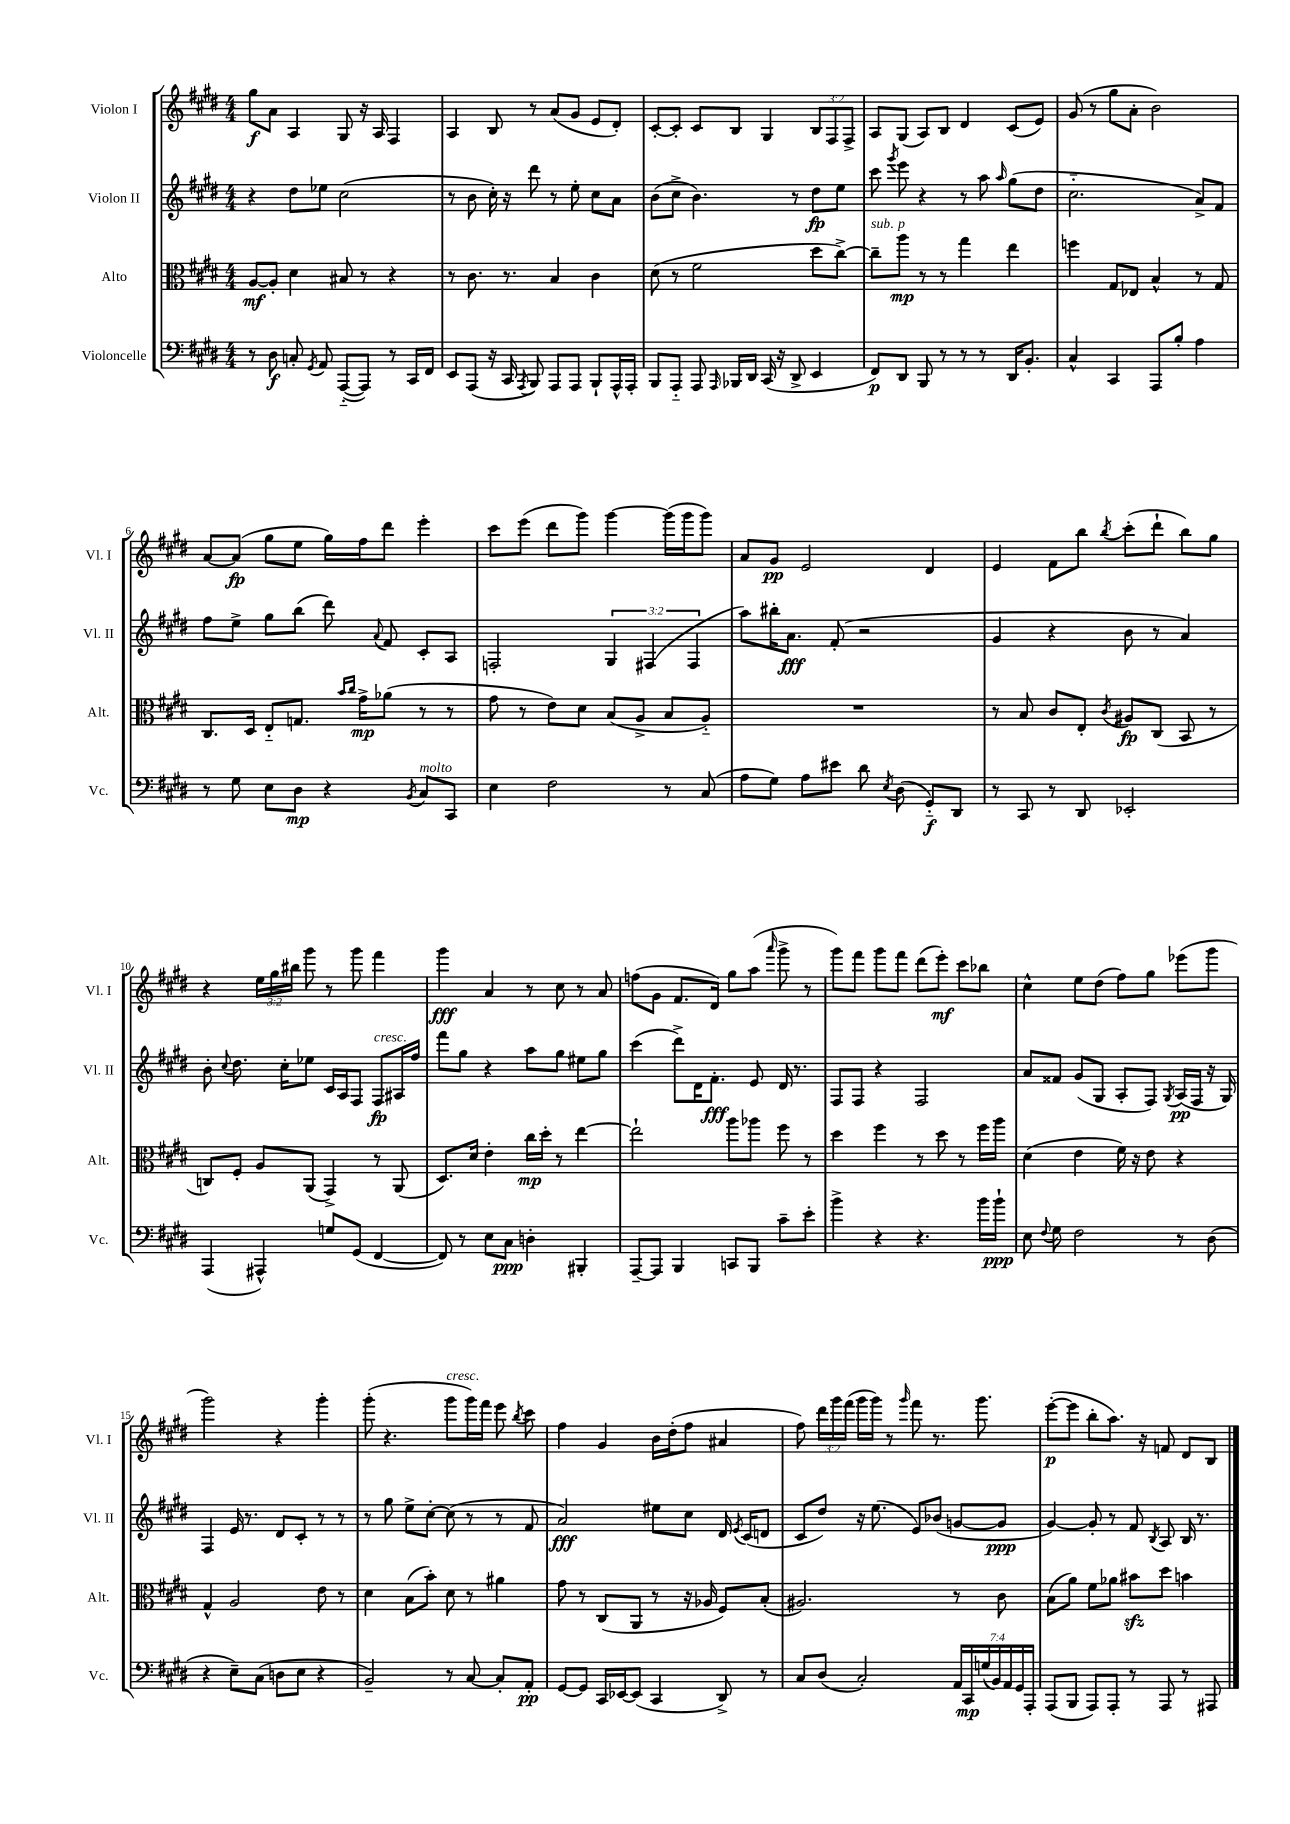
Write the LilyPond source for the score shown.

<<
\new StaffGroup <<
\new Staff = "s0" \with { instrumentName = "Violon I" shortInstrumentName = "Vl. I" } {
    \clef treble \key e \major \numericTimeSignature \time 4/4 \override Staff.TupletNumber.text = #tuplet-number::calc-fraction-text
    \autoBeamOff gis''8[\f a'8] a4 gis8 r16 a16 fis4 |
    a4 b8 r8 a'8[( gis'8] e'8[ dis'8]-.) |
    cis'8[~-. cis'8]-. cis'8[ b8] gis4 \tuplet 3/2 { b8[ fis8 fis8]-> } |
    a8[ gis8]( a8[) b8] dis'4 cis'8[( e'8]) |
    gis'8( r8 gis''8[ a'8]-. b'2) |
    a'8[~ a'8]\fp( gis''8[ e''8] gis''16[) fis''16 dis'''8] e'''4-. |
    cis'''8[ e'''8]( dis'''8[ gis'''8]) gis'''4~ gis'''16[( gis'''16 gis'''8]) |
    a'8[ gis'8]\pp e'2 dis'4 |
    e'4 fis'8[ b''8] \acciaccatura { b''8 } cis'''8[-.( dis'''8]-! b''8[) gis''8] |
    r4 \tuplet 3/2 { e''16[ gis''16 bis''16] } gis'''8 r8 gis'''8 fis'''4 |
    gis'''4\fff a'4 r8 cis''8 r8 a'8 |
    f''8[( gis'8] fis'8.[ dis'16]) gis''8[ a''8]( \grace { a'''16 } gis'''8-> r8 |
    gis'''8[) fis'''8] gis'''8[ fis'''8] dis'''8[( e'''8]-.\mf) cis'''8[ bes''8] |
    cis''4-^ e''8[ dis''8]( fis''8[) gis''8] ees'''8[( gis'''8] |
    gis'''2) r4 gis'''4-. |
    gis'''8-.( r4. gis'''8[^\markup { \italic "cresc." } gis'''16) fis'''16] e'''8 \acciaccatura { b''8 } cis'''8 |
    fis''4 gis'4 b'16[ dis''16-.( fis''8] ais'4 |
    fis''8) \tuplet 3/2 { dis'''16[ gis'''16 fis'''16]( } gis'''16[ gis'''16]) r8 \grace { gis'''16 } fis'''8 r8. gis'''8. |
    e'''8[~-.\p( e'''8] b''8[-. a''8.]) r16 f'8 dis'8[ b8] \bar "|." |
}
\new Staff = "s1" \with { instrumentName = "Violon II" shortInstrumentName = "Vl. II" } {
    \clef treble \key e \major \numericTimeSignature \time 4/4 \override Staff.TupletNumber.text = #tuplet-number::calc-fraction-text
    \autoBeamOff r4 dis''8[ ees''8] cis''2( |
    r8 b'8 cis''16-.) r16 dis'''8 r8 e''8-. cis''8[ a'8] |
    b'8[( cis''8]-> b'4.) r8 dis''8[\fp e''8] |
    cis'''8 \acciaccatura { gis'''8 } e'''8 r4 r8 a''8 \grace { a''16 } gis''8[( dis''8] |
    cis''2.-_ a'8[->) fis'8] |
    fis''8[ e''8]-> gis''8[ b''8]( dis'''8) \appoggiatura { a'8 } fis'8 cis'8[-. a8] |
    f2-. \tuplet 3/2 { gis4 fis4( fis4 } |
    a''8[) bis''16-. a'8.]\fff fis'8-.( r2 |
    gis'4 r4 b'8 r8 a'4) |
    b'8-. \appoggiatura { cis''8 } dis''8. cis''16[-. ees''8] cis'16[ a16 fis8] fis8[\fp^\markup { \italic "cresc." } ais16 fis''16] |
    fis'''8[ gis''8] r4 a''8[ gis''8] eis''8[ gis''8] |
    cis'''4( dis'''8[->) dis'16 fis'8.]-.\fff e'8 dis'16 r8. |
    fis8[ fis8] r4 fis2 |
    a'8[ fisis'8] gis'8[( gis8] a8[-. fis8]) \acciaccatura { gis8 } a16[\pp( fis16] r16 gis16) |
    fis4 e'16 r8. dis'8[ cis'8]-. r8 r8 |
    r8 gis''8 e''8[-> cis''8]~-. cis''8( r8 r8 fis'8 |
    a'2\fff) eis''8[ cis''8] dis'16 \acciaccatura { e'8 } cis'16[( d'8] |
    cis'8[ dis''8]) r16 e''8.( e'8[) bes'8]( g'8[~ g'8]\ppp |
    gis'4~) gis'8-. r8 fis'8 \acciaccatura { b8 } a8 b16 r8. \bar "|." |
}
\new Staff = "s2" \with { instrumentName = "Alto" shortInstrumentName = "Alt." } {
    \clef alto \key e \major \numericTimeSignature \time 4/4
    \autoBeamOff a8[~\mf a8]-. dis'4 bis8 r8 r4 |
    r8 cis'8. r8. b4 cis'4 |
    dis'8( r8 fis'2 dis''8[ cis''8]~->) |
    cis''8[--^\markup { \italic "sub. p" } a''8]\mp r8 r8 gis''4 e''4 |
    f''4 gis8[ ees8] b4-^ r8 gis8 |
    cis8.[ dis16] e8[-_ g8.] \grace { b'16[ cis''16] } gis'16[->\mp aes'8]( r8 r8 |
    gis'8 r8 e'8[) dis'8] b8[( a8]-> b8[ a8]-_) |
    R1 |
    r8 b8 cis'8[ e8]-. \acciaccatura { cis'8 } ais8[\fp cis8]( b,8 r8 |
    c8[) fis8]-. a8[ a,8]( gis,4->) r8 a,8( |
    dis8.[) dis'16] e'4-. cis''16[\mp dis''16]-. r8 e''4~ |
    e''2-! a''8[ aes''8] fis''8 r8 |
    dis''4 fis''4 r8 dis''8 r8 fis''16[ a''16] |
    dis'4( e'4 fis'16) r16 e'8 r4 |
    gis4-^ a2 e'8 r8 |
    dis'4 b8[( b'8]-.) dis'8 r8 ais'4 |
    gis'8 r8 cis8[( a,8] r8 r16 aes16 fis8[) b8]-.( |
    ais2.) r8 cis'8 |
    b8[( a'8]) fis'8[ aes'8] bis'8[\sfz dis''8] b'4 \bar "|." |
}
\new Staff = "s3" \with { instrumentName = "Violoncelle" shortInstrumentName = "Vc." } {
    \clef bass \key e \major \numericTimeSignature \time 4/4 \override Staff.TupletNumber.text = #tuplet-number::calc-fraction-text
    \autoBeamOff r8 dis8\f c8-. \acciaccatura { gis,8 } a,8 a,,8[~-_( a,,8]) r8 cis,16[ fis,16] |
    e,8[ a,,8]( r16 cis,16 \acciaccatura { a,,8 } b,,8) a,,8[ a,,8] b,,8[-! a,,16-^ a,,16]-. |
    b,,8[ a,,8]-_ a,,8 \grace { a,,16 } bes,,16[ dis,16] cis,16( r16 dis,8-> e,4 |
    fis,8[\p) dis,8] b,,8 r8 r8 r8 dis,16[ b,8.]-. |
    cis4-^ cis,4 a,,8[ b8]-. a4 |
    r8 gis8 e8[ dis8]\mp r4 \acciaccatura { b,8 } cis8[^\markup { \italic "molto" } cis,8] |
    e4 fis2 r8 cis8( |
    a8[ gis8]) a8[ eis'8] dis'8 \acciaccatura { e8 } dis8( gis,8[-_\f) dis,8] |
    r8 cis,8 r8 dis,8 ees,2-. |
    a,,4( ais,,4-^) g8[ gis,8]( fis,4~ |
    fis,8) r8 e8[ cis8]\ppp d4-. bis,,4-. |
    a,,8[~-- a,,8] b,,4 c,8[ b,,8] cis'8[-- e'8]-. |
    b'4-> r4 r4. b'16[ b'16]-!\ppp |
    e8 \appoggiatura { fis8 } gis8 fis2 r8 dis8( |
    r4 e8[--) cis8]( d8[ e8] r4 |
    b,2--) r8 cis8~ cis8[-. a,8]-.\pp |
    gis,8[~ gis,8] cis,16[ ees,16~ ees,8]( cis,4 dis,8->) r8 |
    cis8[ dis8]( cis2-.) \tuplet 7/4 { a,16[ cis,16\mp g16( b,16) a,16 gis,16 a,,16]-. } |
    a,,8[( b,,8] a,,8[) a,,8]-. r8 a,,8 r8 ais,,8 \bar "|." |
}
>>
>>
